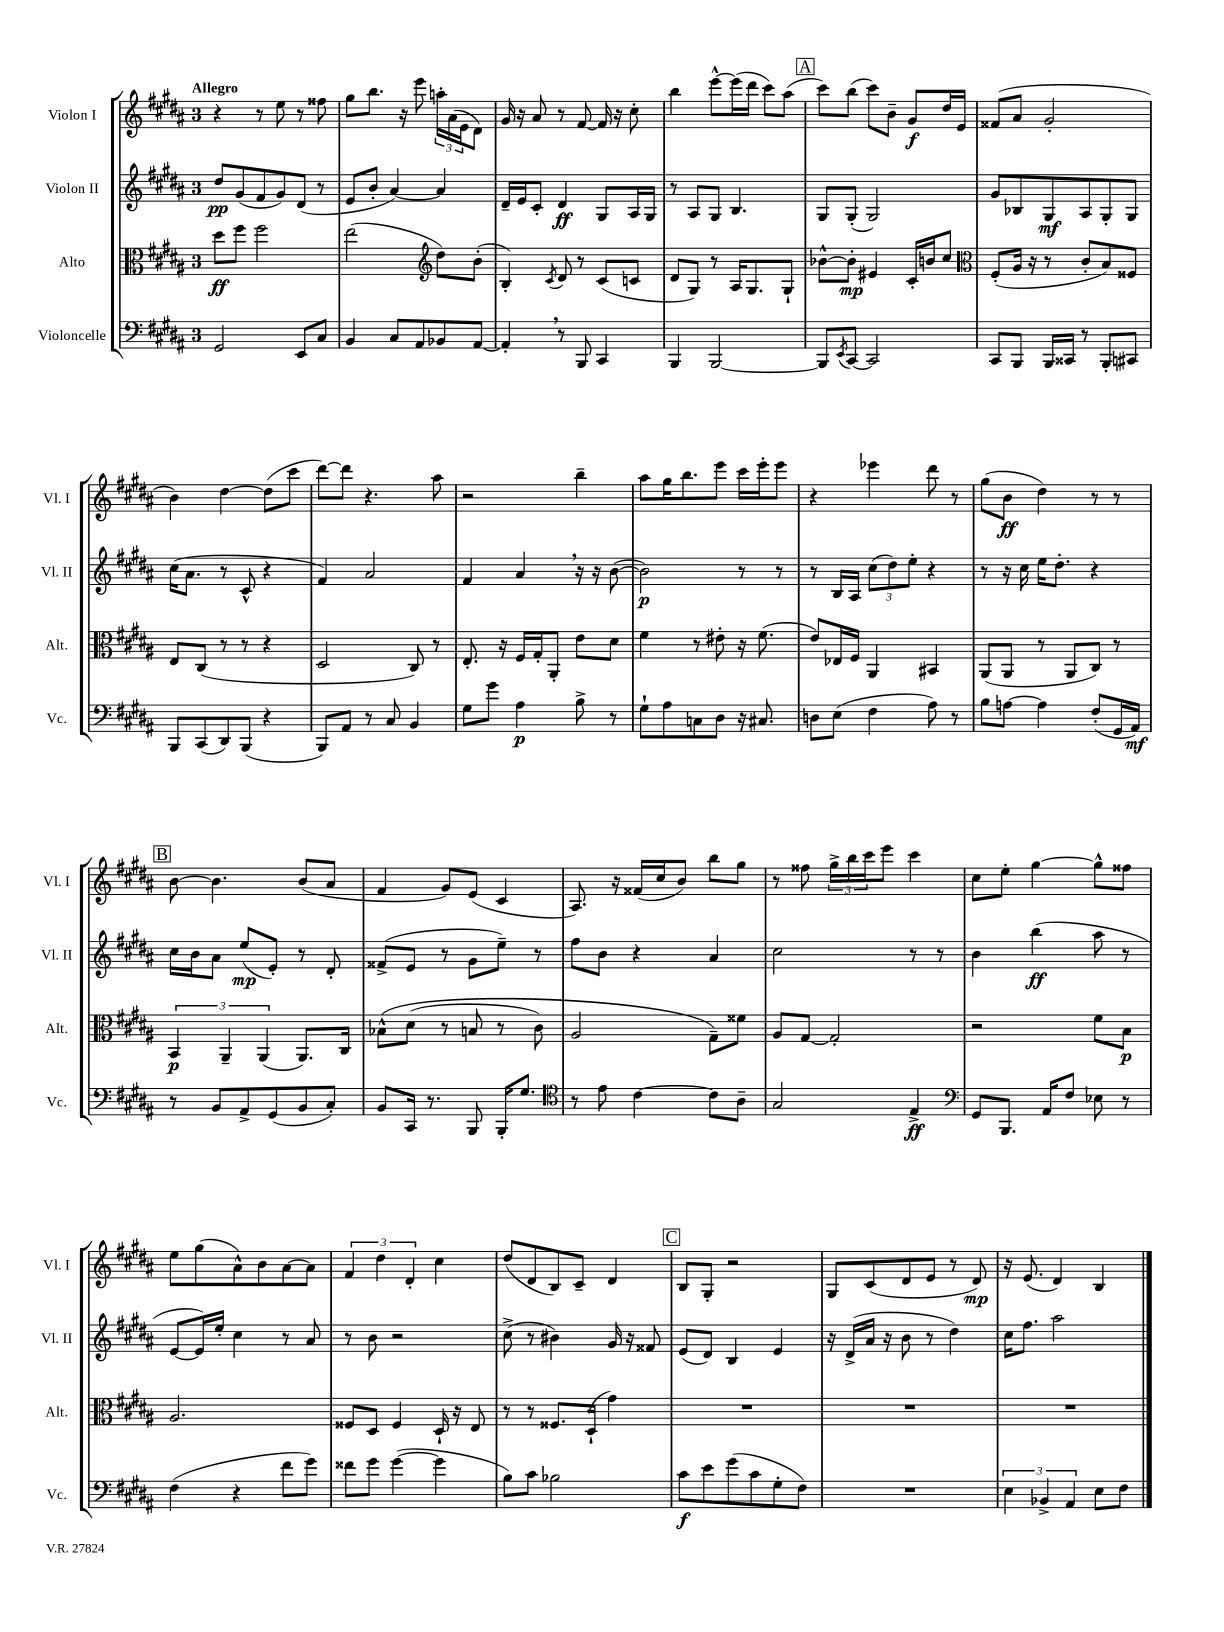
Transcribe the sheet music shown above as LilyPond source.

<<
\new StaffGroup <<
\new Staff = "s0" \with { instrumentName = "Violon I" shortInstrumentName = "Vl. I" } {
    \clef treble \key b \major \once \override Staff.TimeSignature.style = #'single-digit \time 3/4 \tempo "Allegro"
    r4 r8 e''8 r8 fisis''8 |
    gis''8 b''8. r16 e'''8 \tuplet 3/2 { a''16-. ais'16( e'16 } dis'8) |
    gis'16 r16 ais'8 r8 fis'8~ fis'16 r16 cis''8-. |
    b''4 e'''8~-^ e'''16( dis'''16 cis'''8) ais''8( |
    \mark \markup { \box "A" } cis'''8) b''8( cis'''8) b'8-- gis'8\f dis''16 e'16 |
    fisis'8( ais'8 gis'2-. |
    b'4) dis''4~ dis''8( cis'''8 |
    dis'''8~) dis'''8 r4. ais''8 |
    r2 b''4-- |
    ais''8 gis''16 b''8. e'''8 cis'''16 e'''16-. e'''8 |
    r4 ees'''4 dis'''8 r8 |
    gis''8( b'8\ff dis''4) r8 r8 |
    \mark \markup { \box "B" } b'8~ b'4. b'8( ais'8 |
    fis'4 gis'8) e'8( cis'4 |
    ais8.) r16 fisis'16( cis''16 b'8) b''8 gis''8 |
    r8 fisis''8 \tuplet 3/2 { gis''16-> b''16 cis'''16 } e'''8 cis'''4 |
    cis''8 e''8-. gis''4~ gis''8-^ fisis''8 |
    e''8 gis''8( ais'8-^) b'8 ais'8~ ais'8 |
    \tuplet 3/2 { fis'4 dis''4 dis'4-. } cis''4 |
    dis''8( dis'8 b8) cis'8-- dis'4 |
    \mark \markup { \box "C" } b8 gis8-. r2 |
    gis8 cis'8( dis'8 e'8 r8 dis'8\mp) |
    r16 e'8.( dis'4) b4 \bar "|." |
}
\new Staff = "s1" \with { instrumentName = "Violon II" shortInstrumentName = "Vl. II" } {
    \clef treble \key b \major \once \override Staff.TimeSignature.style = #'single-digit \time 3/4
    dis''8\pp gis'8( fis'8 gis'8) dis'8( r8 |
    e'8 b'8-. ais'4~) ais'4 |
    dis'16-- e'16 cis'8-. dis'4\ff gis8 ais16 gis16 |
    r8 ais8 gis8 b4. |
    \mark \markup { \box "A" } gis8 gis8-.( gis2) |
    gis'8 bes8 gis8\mf ais8 gis8-. gis8 |
    cis''16( ais'8. r8 cis'8-^ r4 |
    fis'4) ais'2 |
    fis'4 ais'4 \breathe r16 r16 b'8~( |
    b'2\p) r8 r8 |
    r8 b16 ais16 \tuplet 3/2 { cis''8( dis''8) e''8-. } r4 |
    r8 r16 cis''16 e''16 dis''8.-. r4 |
    \mark \markup { \box "B" } cis''16 b'16 ais'8 e''8\mp( e'8-.) r8 dis'8-. |
    fisis'8->( e'8 r8 gis'8 e''8--) r8 |
    fis''8 b'8 r4 ais'4 |
    cis''2 r8 r8 |
    b'4 b''4\ff( ais''8 r8 |
    e'8~ e'16) e''16-. cis''4 r8 ais'8 |
    r8 b'8 r2 |
    cis''8->( r8 bis'4) gis'16 r16 fisis'8 |
    \mark \markup { \box "C" } e'8( dis'8) b4 e'4 |
    r16 dis'16->( ais'16 r16 b'8 r8 dis''4) |
    cis''16 fis''8. ais''2 \bar "|." |
}
\new Staff = "s2" \with { instrumentName = "Alto" shortInstrumentName = "Alt." } {
    \clef alto \key b \major \once \override Staff.TimeSignature.style = #'single-digit \time 3/4
    dis''8\ff fis''8 fis''2 |
    e''2( \clef treble dis''8) b'8-.( |
    b4-.) \acciaccatura { cis'8 } dis'8 r8 cis'8( c'8 |
    dis'8 gis8) r8 ais16 gis8. gis8-! |
    \mark \markup { \box "A" } bes'8~-^ bes'8-.\mp eis'4 cis'16-. b'16 cis''8 |
    \clef alto fis8-.( ais16 r16 r8 cis'8-. b8) fisis8 |
    e8 cis8( r8 r8 r4 |
    dis2 cis8) r8 |
    e8.-. r16 fis16 gis16-. ais,8-. e'8 dis'8 |
    fis'4 r8 eis'8-. r16 fis'8.( |
    e'8) ees16 fis16 ais,4 bis,4 |
    ais,8( ais,8 r8 ais,8 cis8) r8 |
    \mark \markup { \box "B" } \tuplet 3/2 { b,4\p ais,4-- ais,4( } ais,8.) cis16 |
    bes8-^\( dis'8( r8 b8 r8 cis'8) |
    ais2 gis8--\) fisis'8 |
    ais8 gis8~ gis2-. |
    r2 fis'8 b8\p |
    ais2. |
    fisis8 dis8 fisis4 dis16-! r16 e8 |
    r8 r8 fisis8. dis16-!( gis'4) |
    \mark \markup { \box "C" } R2. |
    R2. |
    R2. \bar "|." |
}
\new Staff = "s3" \with { instrumentName = "Violoncelle" shortInstrumentName = "Vc." } {
    \clef bass \key b \major \once \override Staff.TimeSignature.style = #'single-digit \time 3/4
    gis,2 e,8 cis8 |
    b,4 cis8 ais,8 bes,8 ais,8~ |
    ais,4-. \breathe r8 b,,8 cis,4 |
    b,,4 b,,2~ |
    \mark \markup { \box "A" } b,,8 \acciaccatura { e,8 } cis,8~ cis,2 |
    cis,8 b,,8 b,,16 cisis,16 r8 b,,8-. cis,8 |
    b,,8 cis,8( dis,8) b,,8( r4 |
    b,,8) ais,8 r8 cis8 b,4 |
    gis8 gis'8 ais4\p b8-> r8 |
    gis8-! ais8 c8 dis8 r16 cis8. |
    d8 e8( fis4 ais8) r8 |
    b8 a8~ a4 fis8-.( gis,16 ais,16\mf) |
    \mark \markup { \box "B" } r8 b,8 ais,8-> gis,8( b,8 cis8-.) |
    b,8 cis,16 r8. b,,8 b,,16-. gis8. |
    \clef tenor r8 e'8 cis'4~ cis'8 ais8-- |
    gis2 e4->\ff |
    \clef bass gis,8 b,,8. ais,16 fis8 ees8 r8 |
    fis4( r4 fis'8 gis'8) |
    fisis'8 gis'8 gis'4~( gis'4 |
    b8) cis'8 bes2 |
    \mark \markup { \box "C" } cis'8\f e'8 gis'8( cis'8 gis8-. fis8) |
    R2. |
    \tuplet 3/2 { e4 bes,4-> ais,4 } e8 fis8 \bar "|." |
}
>>
>>
\layout { \context { \Score \remove "Bar_number_engraver" } }
